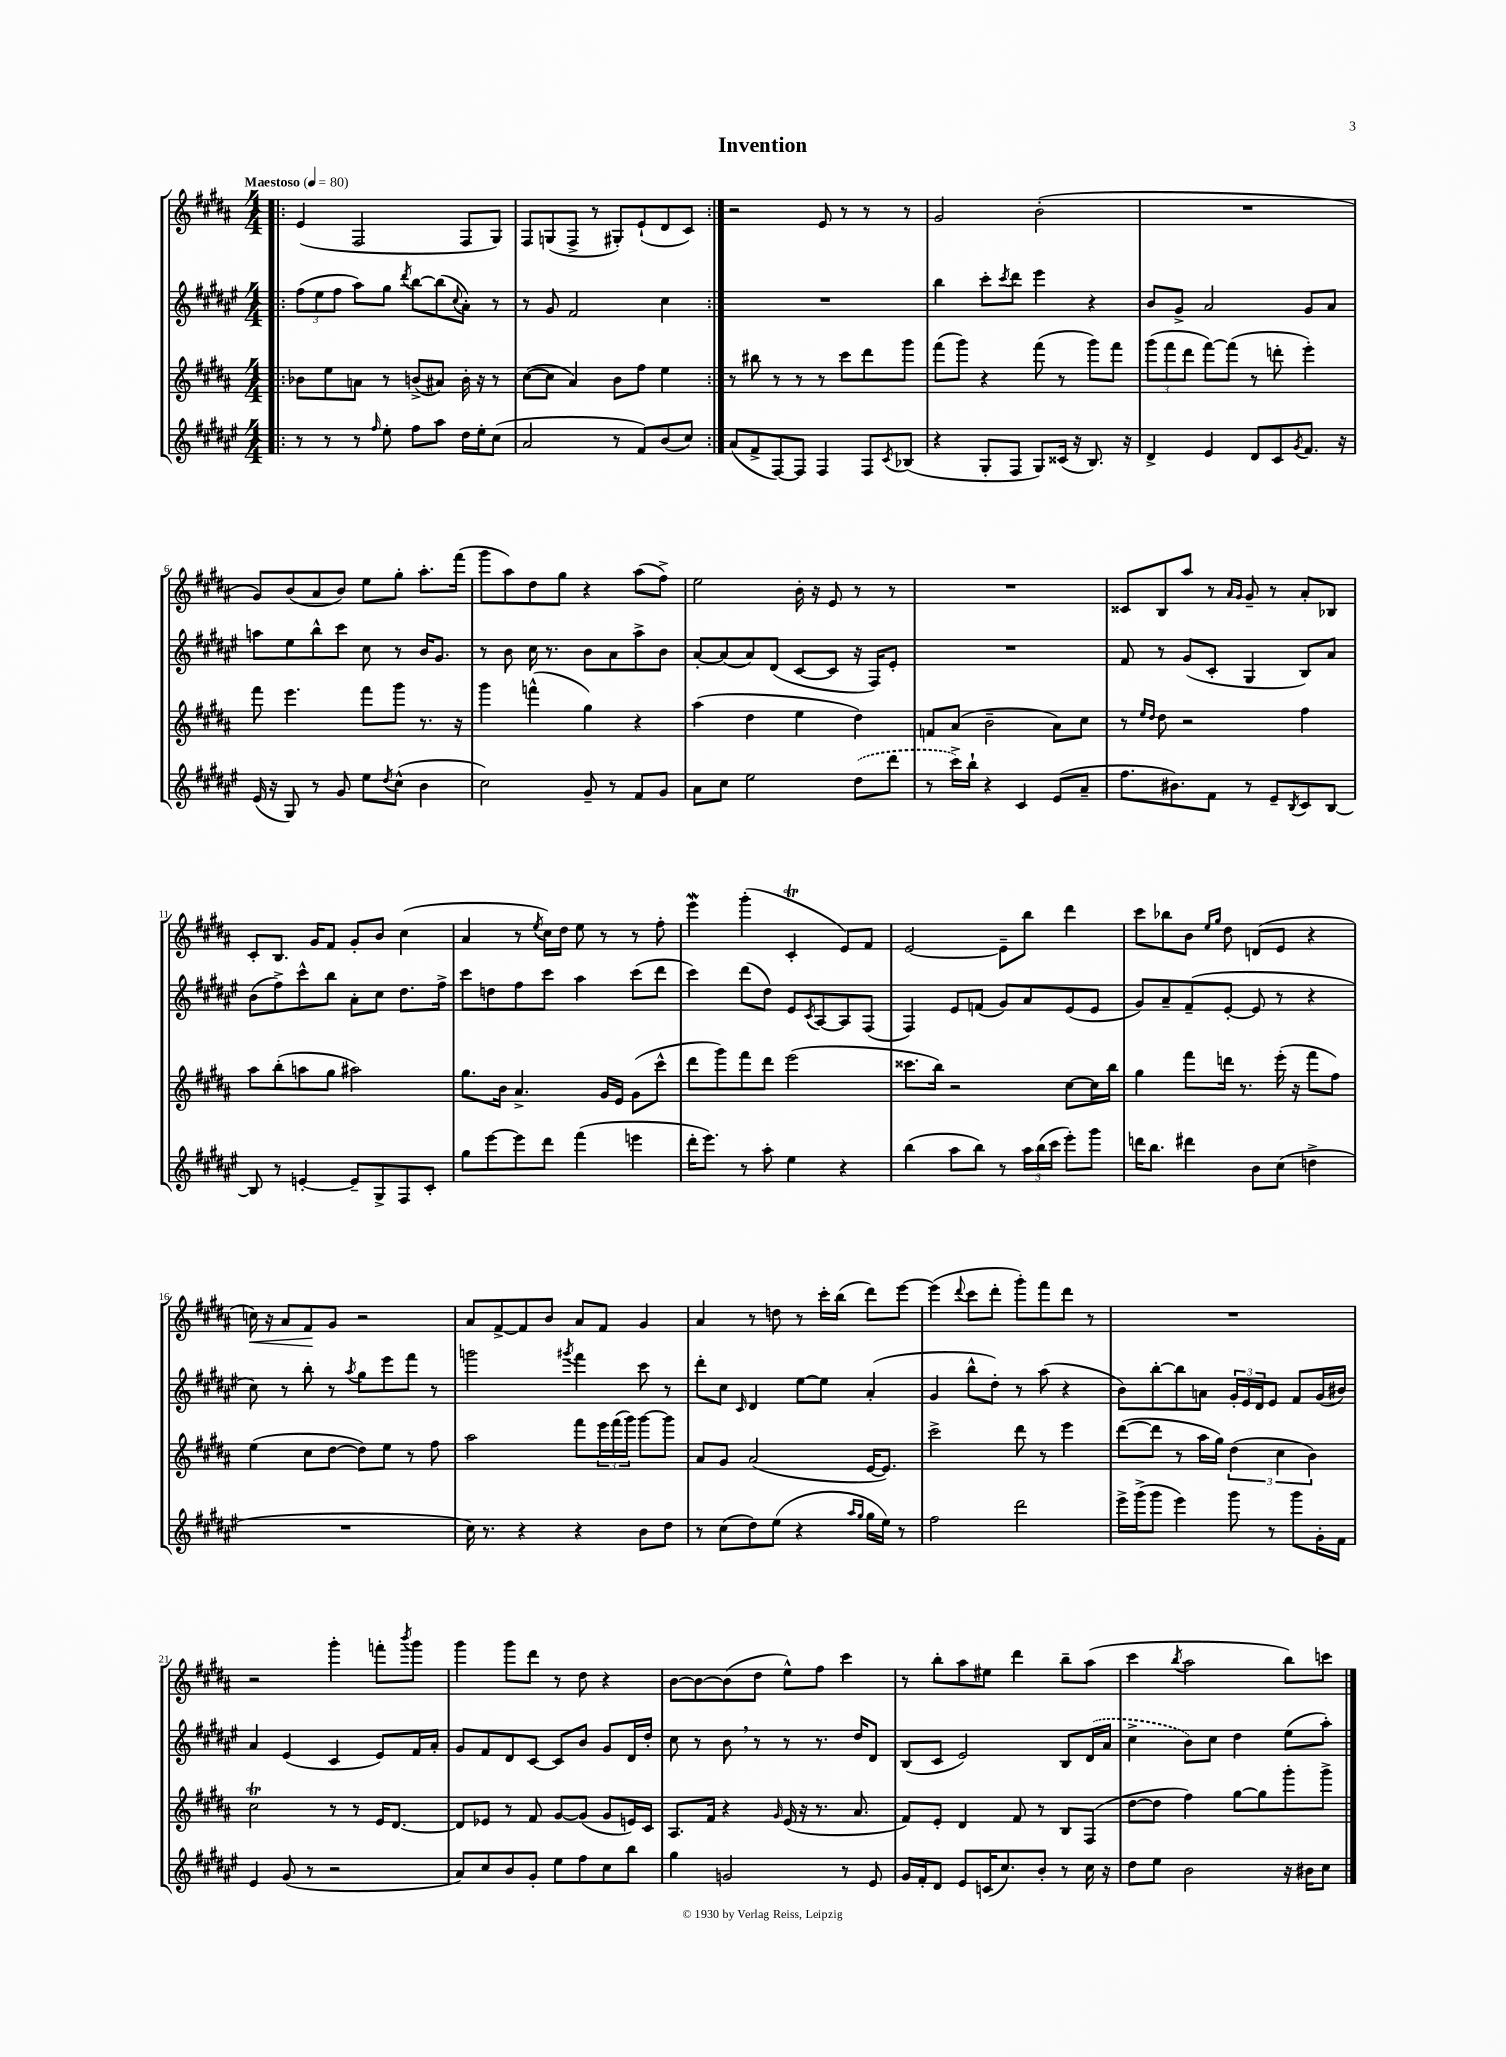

**kern	**kern	**kern	**kern	**dynam
*part4	*part3	*part2	*part1	*part1
*staff4	*staff3	*staff2	*staff1	*staff1
*clefG2	*clefG2	*clefG2	*clefG2	*
*k[f#c#g#d#a#e#]	*k[f#c#g#d#a#]	*k[f#c#g#d#a#e#]	*k[f#c#g#d#a#]	*
*M4/4	*M4/4	*M4/4	*M4/4	*
*MM80	*MM80	*MM80	*MM80	*
=1!|:	=1!|:	=1!|:	=1!|:	=1!|:
!	!	!	!LO:TX:a:B:t=Maestoso	!
8r	8b-X\L	(12ff#\L	(4e/	.
.	.	12ee#\	.	.
8r	8ee\	.	.	.
.	.	12ff#\J	.	.
8r	8an\J	8aa#\L)	2F#/	.
16qqff#/	.	.	.	.
8ee#'\	8r	8gg#\J	.	.
.	.	8qddd#/	.	.
8ff#\L	(8bn^/L	[8bb\L	.	.
8aa#\J	8a#X/J)	(8bb\]	.	.
.	.	8qqcc#/	.	.
16dd#\LL	16b'\	8a#'\J)	8F#/L	.
16ee#'\J	16r	.	.	.
(8cc#\J	8r	8r	8G#/J)	.
=2	=2	=2	=2	=2
2a#/	([8cc#\L	8r	8F#/L	.
.	8cc#\J]	8g#/	(8Gn/	.
.	4a#/)	2f#/	8F#^/J	.
.	.	.	8r	.
8r	8b\L	.	8G#X'/L)	.
8f#/L)	8ff#\J	.	(8e`/	.
(8b/	4ee\	4cc#\	8d#/	.
8cc#/J)	.	.	8c#/J)	.
=3:|!	=3:|!	=3:|!	=3:|!	=3:|!
(8a#/L	8r	1r	2r	.
8f#^/	8bb#X\	.	.	.
[8F#/)	8r	.	.	.
8F#/J]	8r	.	.	.
4F#/	8r	.	8e/	.
.	8ccc#\L	.	8r	.
8F#/L	8ddd#\	.	8r	.
8qc#/	.	.	.	.
(8B-X/J	8ggg#\J	.	8r	.
=4	=4	=4	=4	=4
4r	(8fff#\L	4bb\	2g#/	.
.	8ggg#\J)	.	.	.
8G#'/L	4r	8ccc#'\L	.	.
.	.	8qccc#/	.	.
8F#/J	.	8ddd#\J	.	.
8G#/L)	(8fff#\	4eee#\	(2b'\	.
(16c##X/Jk	8r	.	.	.
16r	.	.	.	.
8.B/)	8ggg#\L)	4r	.	.
.	8fff#\J	.	.	.
16r	.	.	.	.
=5	=5	=5	=5	=5
4d#^/	(12ggg#\L	8b/L	1r	.
.	12fff#\	.	.	.
.	.	8g#^/J	.	.
.	12ddd#\J	.	.	.
4e#/	[8fff#\L)	2a#/	.	.
.	(8fff#\J]	.	.	.
8d#/L	8r	.	.	.
8c#/	8dddn'\	.	.	.
8qg#/	.	.	.	.
8.f#/J	4eee'\)	8g#/L	.	.
.	.	8a#/J	.	.
16r	.	.	.	.
!!LO:LB:g=z
=6	=6	=6	=6	=6
(16e#/	8fff#\	8aan\L	8g#/L)	.
16r	.	.	.	.
8G#/)	4.eee\	8ee#\	(8b/	.
8r	.	8bb^^\	8a#/	.
8g#/	.	8ccc#\J	8b/J)	.
8ee#\L	8fff#\L	8cc#\	8ee\L	.
8qdd#/	.	.	.	.
(8cc#^^\J	8ggg#\J	8r	8gg#'\J	.
4b\	8.r	16b/KL	8.aa#'\L	.
.	.	8.g#/J	.	.
.	16r	.	(16fff#\Jk	.
=7	=7	=7	=7	=7
2cc#\)	4ggg#\	8r	8ggg#\L	.
.	.	8b\	8aa#\)	.
.	(4fffn^^\	16cc#\	8dd#\	.
.	.	8.r	.	.
.	.	.	8gg#\J	.
8g#~/	4gg#\)	8b\L	4r	.
8r	.	8a#\	.	.
8f#/L	4r	8aa#^\	(8aa#\L	.
8g#/J	.	8b\J	8ff#^\J)	.
=8	=8	=8	=8	=8
8a#\L	(4aa#\	[8a#'/L	2ee\	.
8cc#\J	.	(8a#/]	.	.
2ee#\	4dd#\	8a#/)	.	.
.	.	(8d#/J	.	.
.	4ee\	[8c#/L	16b'\	.
.	.	.	16r	.
.	.	8c#/J]	8e/	.
(8dd#\L	4dd#\)	16r	8r	.
.	.	16F#/KL)	.	.
8ddd#\J	.	8e#'/J	8r	.
=9	=9	=9	=9	=9
8r	8fn/L	1r	1r	.
16ccc#^\LL)	(8a#/J	.	.	.
16bb`\JJ	.	.	.	.
4r	2b~\	.	.	.
4c#/	.	.	.	.
(8e#/L	8a#\L)	.	.	.
8a#~/J	8cc#\J	.	.	.
=10	=10	=10	=10	=10
8.ff#\L	8r	8f#/	8c##X/L	.
.	16qqee/LL	.	.	.
.	16qqdd#/JJ	.	.	.
.	8dd#\	8r	8B/	.
8.b#X\)	.	.	.	.
.	2r	(8g#/L	8aa#/J	.
8f#\J	.	8c#'/J	8r	.
.	.	.	16qqa#/LL	.
.	.	.	16qqg#/JJ	.
8r	.	4G#/	8g#~/	.
8e#~/L	.	.	8r	.
8qB/	.	.	.	.
8c#/	4ff#\	8B/L)	8a#'/L	.
[8B/J	.	8a#/J	8B-X/J	.
!!LO:LB:g=z
=11	=11	=11	=11	=11
8B/]	8aa#\L	(8b\L	8c#'/L	.
8r	(8bb'\	8ff#^\)	8.B/J	.
[4en'/	8aan\	8ccc#^^\	.	.
.	.	.	16g#/KL	.
.	8gg#\J	8bb\J	8f#/J	.
8e~/L]	2aa#X\)	8a#'\L	8g#'/L	.
8G#^/	.	8cc#\J	8b/J	.
8F#/	.	8.dd#\L	(4cc#\	.
8c#'/J	.	.	.	.
.	.	16ff#^\Jk	.	.
=12	=12	=12	=12	=12
8gg#\L	8.gg#\L	8ccc#\L	4a#/	.
[8eee#\	.	8ddn\	.	.
.	16b\Jk	.	.	.
8eee#\]	4.a#^/	8ff#\	8r	.
.	.	.	8qee/	.
8ddd#\J	.	8ccc#\J	16cc#\LL)	.
.	.	.	16dd#\JJ	.
(4fff#\	.	4aa#\	8ee\	.
.	16g#/LL	.	8r	.
.	16e/JJ	.	.	.
4eeen\	(8g#\L	(8ccc#\L	8r	.
.	8ccc#^^\J	8ddd#\J	8ff#'\	.
=13	=13	=13	=13	=13
16ddd#'\KL	8ddd#\L	4ccc#\)	4eeew\	.
8.eee#\J)	.	.	.	.
.	8ggg#\)	.	.	.
8r	8fff#\	(8ddd#\L	(4ggg#'\	.
8aa#'\	8ddd#\J	8dd#\J)	.	.
4ee#\	(2eee\	8e#/L	4c#T'/	.
.	.	8qc#/	.	.
.	.	[8A#/	.	.
4r	.	8A#/]	8e/L)	.
.	.	(8F#/J	8f#/J	.
=14	=14	=14	=14	=14
(4bb\	8.ccc##X\L	4F#/)	[2e/	.
.	16bb\Jk)	.	.	.
8aa#\L	2r	8e#/L	.	.
8bb\J)	.	(8fn/J	.	.
8r	.	8g#/L)	8e~\L]	.
24aa#\LL	.	8a#/	8bb\J	.
(24bb\	.	.	.	.
24ccc#\JJ	.	.	.	.
8eee#'\L)	[8cc#\L	(8e#/	4ddd#\	.
8ggg#\J	16cc#\L]	8e#/J	.	.
.	16bb\JJ	.	.	.
=15	=15	=15	=15	=15
16dddn\KL	4gg#\	8g#/L)	8ccc#\L	.
8.bb\J	.	.	.	.
.	.	8a#~/	8bb-X\	.
4ddd#X\	8fff#\L	(8f#~/	8b\J	.
.	.	.	16qqee/LL	.
.	.	.	16qqgg#/JJ	.
.	16dddn\Jk	[8e#'/J	8dd#\	.
.	8.r	.	.	.
8b\L	.	8e#/]	(8dn/L	.
(8cc#\J	(16eee'\	8r	8e/J	.
.	16r	.	.	.
4ddn^\	8fff#\L	4r	4r	.
.	8ff#\J)	.	.	.
!!LO:LB:g=z
=16	=16	=16	=16	=16
!	!	!	!	!LO:HP:b
1r	(4ee\	8cc#\)	16ccn\)	<
.	.	.	16r	.
.	.	8r	8a#/L	.
.	8cc#\L	8bb'\	8f#/	.
.	[8dd#\J	8r	8g#/J	[
.	.	8qaa#/	.	.
.	8dd#\L])	8gg#\L	2r	.
.	8ee\J	8eee#\	.	.
.	8r	8fff#\J	.	.
.	8ff#\	8r	.	.
=17	=17	=17	=17	=17
16cc#\)	2aa#\	2gggn\	8a#/L	.
8.r	.	.	.	.
.	.	.	[8f#^/	.
4r	.	.	8f#/]	.
.	.	.	8b/J	.
.	.	8qggg#X/	.	.
4r	8fff#\L	4fff#\	8a#/L	.
.	24eee\L	.	8f#/J	.
.	(24fff#\	.	.	.
.	24ggg#\JJ)	.	.	.
8b\L	[8ggg#\L	8ccc#\	4g#/	.
8dd#\J	8ggg#\J]	8r	.	.
=18	=18	=18	=18	=18
8r	8a#/L	8ddd#'\L	4a#/	.
(8cc#\L	8g#/J	8cc#\J	.	.
.	.	16qqc#/	.	.
8dd#\)	(2a#/	4d#/	8r	.
(8ee#\J	.	.	8ddn\	.
4r	.	[8ee#\L	8r	.
.	.	8ee#\J]	16ccc#'\LL	.
.	.	.	(16bb\JJ	.
16qqaa#/LL	.	.	.	.
16qqgg#/JJ	.	.	.	.
16gg#\LL	[16e/KL	(4a#'/	8ddd#\L)	.
16ee#\JJ)	8.e/J])	.	.	.
8r	.	.	[8eee\J	.
=19	=19	=19	=19	=19
2ff#\	2ccc#^\	4g#/	(4eee\]	.
.	.	.	8qqddd#/	.
.	.	8bb^^\L	8ccc#\L	.
.	.	8dd#'\J)	8ddd#'\J	.
2ddd#\	8ddd#\	8r	8ggg#'\L)	.
.	8r	(8aa#\	8fff#\	.
.	4eee\	4r	8ddd#\J	.
.	.	.	8r	.
=20	=20	=20	=20	=20
16eee#^\LL	([8ddd#\L	8b\L)	1r	.
(16ggg#^\J	.	.	.	.
8ggg#\J	8ddd#\J]	[8bb'\	.	.
4eee#\)	8r	8bb\]	.	.
.	16aa#\LL	8an\J	.	.
.	16gg#\JJ)	.	.	.
8ggg#\	(6dd#\	24g#'/LL	.	.
.	.	24e#/	.	.
.	.	24d#/J	.	.
8r	.	8e#/J	.	.
.	6cc#\	.	.	.
8ggg#\L	.	8f#/L	.	.
.	6b\)	.	.	.
16g#'\L	.	(16g#/L	.	.
16f#\JJ	.	16b#X/JJ)	.	.
!!LO:LB:g=z
=21	=21	=21	=21	=21
4e#/	2cc#T\	4a#/	2r	.
(8g#/	.	(4e#/	.	.
8r	.	.	.	.
2r	8r	4c#/	4ggg#'\	.
.	8r	.	.	.
.	16e/KL	8e#/L)	8fffn'\L	.
.	[8.d#/J	.	.	.
.	.	.	8qbbb/	.
.	.	16f#/L	8ggg#\J	.
.	.	16a#'/JJ	.	.
=22	=22	=22	=22	=22
8a#/L)	8d#/L]	8g#/L	4ggg#\	.
8cc#/	8e-X/J	8f#/	.	.
8b/	8r	8d#/	8ggg#\L	.
8g#'/J	8f#/	[8c#/J	8ddd#\J	.
8ee#\L	[8g#/L	8c#/L]	8r	.
8ff#\	(8g#/J]	8b/J	8dd#\	.
8cc#\	8g#/L	8g#/L	4r	.
8bb\J	16en/L)	16d#/L	.	.
.	16c#/JJ	16dd#'/JJ	.	.
=23	=23	=23	=23	=23
4gg#\	8.A#/L	8cc#\	[8b\L	.
.	.	8r	8b\_	.
.	16f#/Jk	.	.	.
2gn/	4r	8b,\	(8b\]	.
.	.	8r	8dd#\J	.
.	16qqg#/	.	.	.
.	(16e/	8r	8ee^^\L)	.
.	16r	.	.	.
.	8.r	8.r	8ff#\J	.
8r	.	.	4ccc#\	.
.	8.a#/	16dd#/KL	.	.
8e#/	.	8d#/J	.	.
=24	=24	=24	=24	=24
16g#/LL	8f#/L)	(8B/L	8r	.
16f#'/J	.	.	.	.
8d#/J	8e'/J	8c#/J	8bb'\L	.
8e#/L	4d#/	2e#/)	8aa#\	.
(16cn/K	.	.	8ee#X\J	.
8.cc#/)	.	.	.	.
.	8f#/	.	4ddd#\	.
8b'/J	8r	.	.	.
8r	8B/L	8B/L	8bb~\L	.
16cc#\	(8F#/J	(16d#/L	(8aa#\J	.
16r	.	16a#/JJ	.	.
=25	=25	=25	=25	=25
8dd#\L	[8dd#\L	4cc#^\	4ccc#\	.
8ee#\J	8dd#\J]	.	.	.
.	.	.	8qbb/	.
2b\	4ff#\)	8b\L)	2aa#\	.
.	.	8cc#\J	.	.
.	[8gg#\L	4dd#\	.	.
.	8gg#\]	.	.	.
16r	8ggg#'\	(8ee#\L	8bb\L)	.
16b#X\KL	.	.	.	.
8cc#\J	8ggg#^\J	8aa#'\J)	8cccn\J	.
==	==	==	==	==
*-	*-	*-	*-	*-
